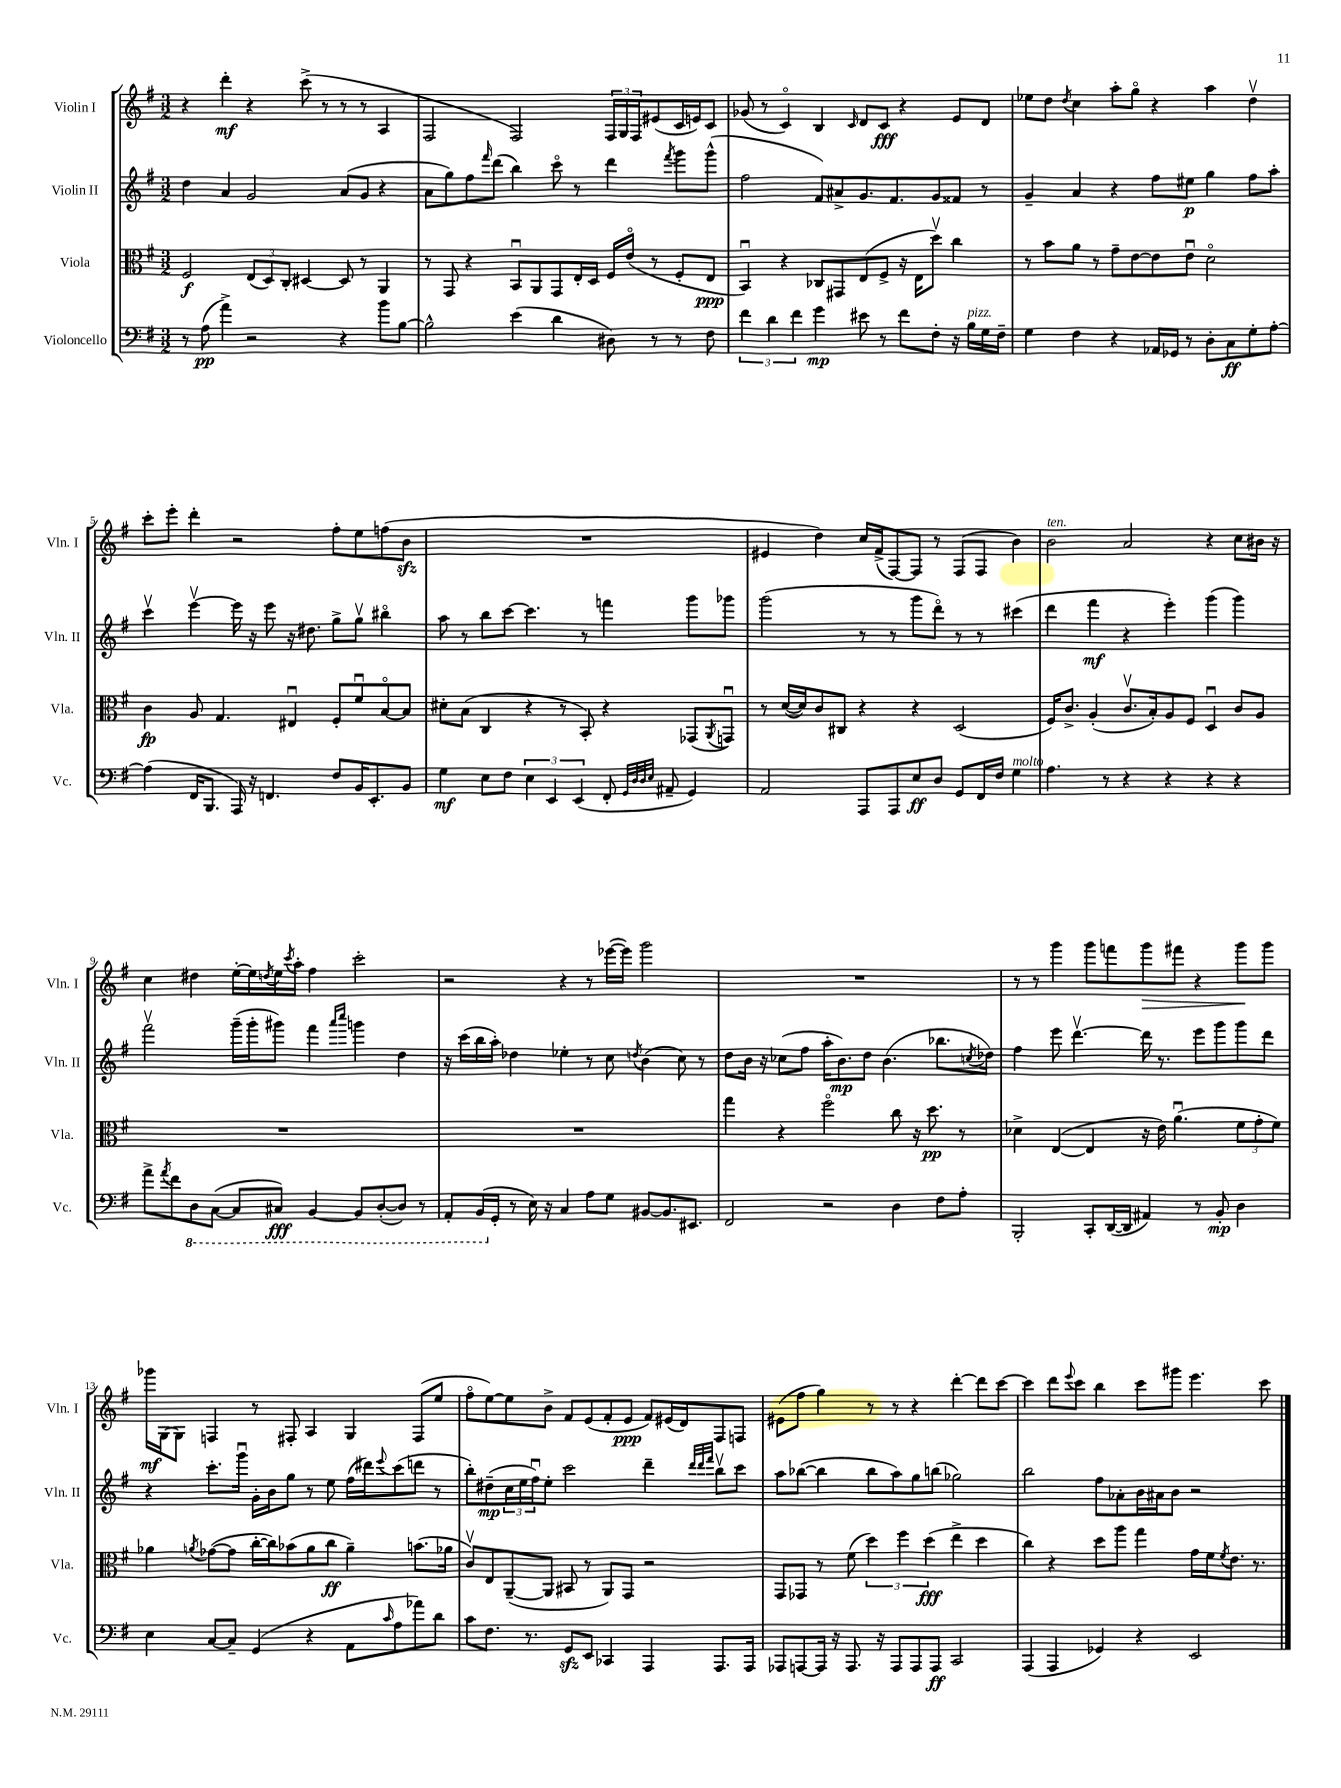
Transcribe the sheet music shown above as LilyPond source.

<<
\new StaffGroup <<
\new Staff = "s0" \with { instrumentName = "Violin I" shortInstrumentName = "Vln. I" } {
    \clef treble \key g \major \numericTimeSignature \time 3/2
    r4 d'''4-.\mf r4 c'''8->( r8 r8 r8 a4 |
    fis2 fis2) \tuplet 3/2 { fis16 g16 fis16 } eis'8( c'16 e'16) c'8 |
    ges'8( r8 c'4\flageolet) b4 \grace { c'16 } d'8 c'8\fff r4 e'8 d'8 |
    ees''8 d''8 \acciaccatura { d''8 } c''4 a''8-. g''8\flageolet r4 a''4 d''4\upbow |
    c'''8-. e'''8-. d'''4-. r2 fis''8-. e''8 f''8( b'8\sfz |
    R1. |
    eis'4 d''4) c''16 fis'16->( fis8~) fis8 r8 fis8( fis8 b'4) |
    b'2^\markup { \italic "ten." } a'2 r4 c''8 bis'16 r16 |
    c''4 dis''4 e''16~-. e''16 \acciaccatura { d''8 } e''16 \acciaccatura { c'''8 } a''16-. fis''4 c'''2-. |
    r2 r4 r8 ees'''16~( ees'''16) g'''2 |
    R1. |
    r8 r8 g'''4 g'''8 f'''8 g'''8\> fis'''8 r4 g'''8\! g'''8 |
    ges'''16\mf g16~ g8 f4 r8 fis8-. a4 g4 fis8( e''8 |
    fis''8\flageolet e''8~) e''8 b'8-> fis'8 e'8( fis'8-. e'8\ppp fis'8) eis'16( d'16) fis8 f8 |
    eis'8( fis''8 g''4) r8 r8 r4 d'''4~-. d'''8 c'''8~ |
    c'''4 d'''8 \appoggiatura { e'''8 } c'''8 b''4 c'''8 gis'''8 e'''4. c'''8 \bar "|." |
}
\new Staff = "s1" \with { instrumentName = "Violin II" shortInstrumentName = "Vln. II" } {
    \clef treble \key g \major \numericTimeSignature \time 3/2
    d''4 a'4 g'2 a'8( g'8 r4 |
    a'8 g''8) fis''8 \grace { fis'''16 } d'''8( b''4) c'''8\flageolet r8 d'''4 \acciaccatura { fis'''8 } g'''8 g'''8-^( |
    fis''2 fis'8) ais'8-> g'8. fis'8. g'8 fisis'8 r8 |
    g'4-- a'4 r4 fis''8 eis''8\p g''4 fis''8 a''8-. |
    c'''4\upbow e'''4~\upbow e'''16 r16 e'''8 r16 dis''8. g''8-> g''8\upbow bis''4\flageolet |
    a''8 r8 b''8 c'''8~ c'''4. r8 f'''4 g'''8 ges'''8 |
    g'''2( r8 r8 g'''8 d'''8\flageolet) r8 r8 cis'''4( |
    d'''4 fis'''4\mf r4 e'''4-.) g'''4( g'''4) |
    fis'''2\upbow g'''16--( g'''16-. gis'''8) fis'''4 \grace { a'''16 c''''16 } g'''4 d''4 |
    r16 c'''16( b''16 a''16-.) des''4 ees''4-. r8 c''8 \acciaccatura { d''8 } b'4( c''8) r8 |
    d''8 b'16 r16 ces''8( fis''8 a''16-. b'8.\mp) d''8 b'4.( bes''8. \acciaccatura { c''8 } des''16) |
    fis''4 e'''8 d'''4.~\upbow d'''16 r8. e'''8 g'''8 g'''8 d'''8 |
    r4 c'''8.-. g'''16\downbow g'16-. b'16 g''8 r8 e''8 fis''16( dis'''16) \appoggiatura { e'''8 } c'''8( d'''8 r8 |
    b''8-.) dis''8--\mp( \tuplet 3/2 { c''16 e''16 fis''16\downbow) } e''8-. c'''2 d'''4-- \grace { d'''32 d'''32 fis'''32 } b''8\upbow c'''8 |
    a''8 bes''8~( bes''4 bes''8 a''8) g''8 b''8( ges''2) |
    b''2 fis''8 aes'8-. b'16 ais'16 b'8 r2 \bar "|." |
}
\new Staff = "s2" \with { instrumentName = "Viola" shortInstrumentName = "Vla." } {
    \clef alto \key g \major \numericTimeSignature \time 3/2
    fis2\f \tuplet 3/2 { e8( d8) c8-. } dis4~ dis8 r8 a,4 |
    r8 g,8 r4 b,8\downbow a,8 g,8 e16-. d16 fis16 e'16\flageolet( r8 fis8-. e8\ppp |
    b,4\downbow) r4 ces8 gis,8 e8( fis8-> r16 e16 d''8\upbow) c''4 |
    r8 b'8 a'8 r8 g'8-- e'8~ e'8 e'8\downbow d'2\flageolet |
    c'4\fp a8 g4. eis4\downbow fis8-. fis'8\downbow b8~\flageolet b8 |
    dis'8-. b8( c4 r4 r8 b,8-.) r4 ges,8( \acciaccatura { a,8 } g,8\downbow) |
    r8 d'16~( d'16) c'8 cis8 r4 r4 d2( |
    fis16) c'8.-> a4-.( c'8.\upbow b16-.) a8 fis8 d4\downbow c'8 a8 |
    R1. |
    R1. |
    g''4 r4 fis''2\flageolet c''8 r16 d''8.\pp r8 |
    des'4-> e4~( e4 r16 e'16) a'4.\downbow( \tuplet 3/2 { fis'8 g'8-. fis'8) } |
    aes'4 \acciaccatura { a'8 } ges'8~( ges'8 c''16~-. c''16) bes'8( a'8 c''8\ff a'4--) b'8.( aes'16 |
    c'8\upbow) e8 a,8~--( a,8 bis,8 r8 a,8) g,8 r2 |
    g,8 ges,8 r8 fis'8( \tuplet 3/2 { d''4) fis''4 d''4\fff( } e''4-> d''4 |
    c''4) r4 d''8 a''8 g''4 g'16 fis'16 \acciaccatura { fis'8 } e'8. r8. \bar "|." |
}
\new Staff = "s3" \with { instrumentName = "Violoncello" shortInstrumentName = "Vc." } {
    \clef bass \key g \major \numericTimeSignature \time 3/2
    r8 a8\pp( a'4->) r2 r4 b'8 b8~ |
    b2-^ e'4( d'4 dis8) r8 r8 fis8 |
    \tuplet 3/2 { fis'4 d'4 fis'4 } g'4\mp eis'8 r8 fis'8 fis8-. r16 b16^\markup { \italic "pizz." } g16 fis16-- |
    g4 fis4 r4 aes,16 ges,16 r8 d8-. c8\ff g8-. a8~-. |
    a4( fis,16 b,,8. a,,16) r16 f,4. fis8 b,16 e,8.-. b,8 |
    g4\mf e8 fis8 \tuplet 3/2 { e4 e,4 e,4( } fis,8-. \grace { g,32 d32 d32 e32 } ais,8-- g,4) |
    a,2 a,,8 a,,8 e8\ff d8 g,8 fis,16 fis16 g4^\markup { \italic "molto" } |
    a4. r8 r4 r4 r4 r4 |
    a'8-> \acciaccatura { a'8 } fis'8 \ottava #-1 d,8 c,8~( c,8 cis,8\fff) b,,4~ b,,8 d,8~-.( d,8) r8 |
    a,,8-. b,,16( \ottava #0 g,16-. r8 e16) r16 c4 a8 g8 bis,8~ bis,8. eis,8. |
    fis,2 r2 d4 fis8 a8-. |
    b,,2-. c,8-. d,16~( d,16 ais,4) r8 b,8-.\mp d4 |
    e4 c8~ c8-- g,4( r4 a,8 \grace { c'16 } a8 aes'8) d'8 |
    c'8 fis8. r8. g,8\sfz e,8 ces,4 a,,4 a,,8. a,,16 |
    aes,,8 a,,8~ a,,16 r16 a,,8. r16 a,,8 a,,8 a,,8\ff c,2 |
    a,,4( a,,4 ges,4) r4 e,2 \bar "|." |
}
>>
>>
